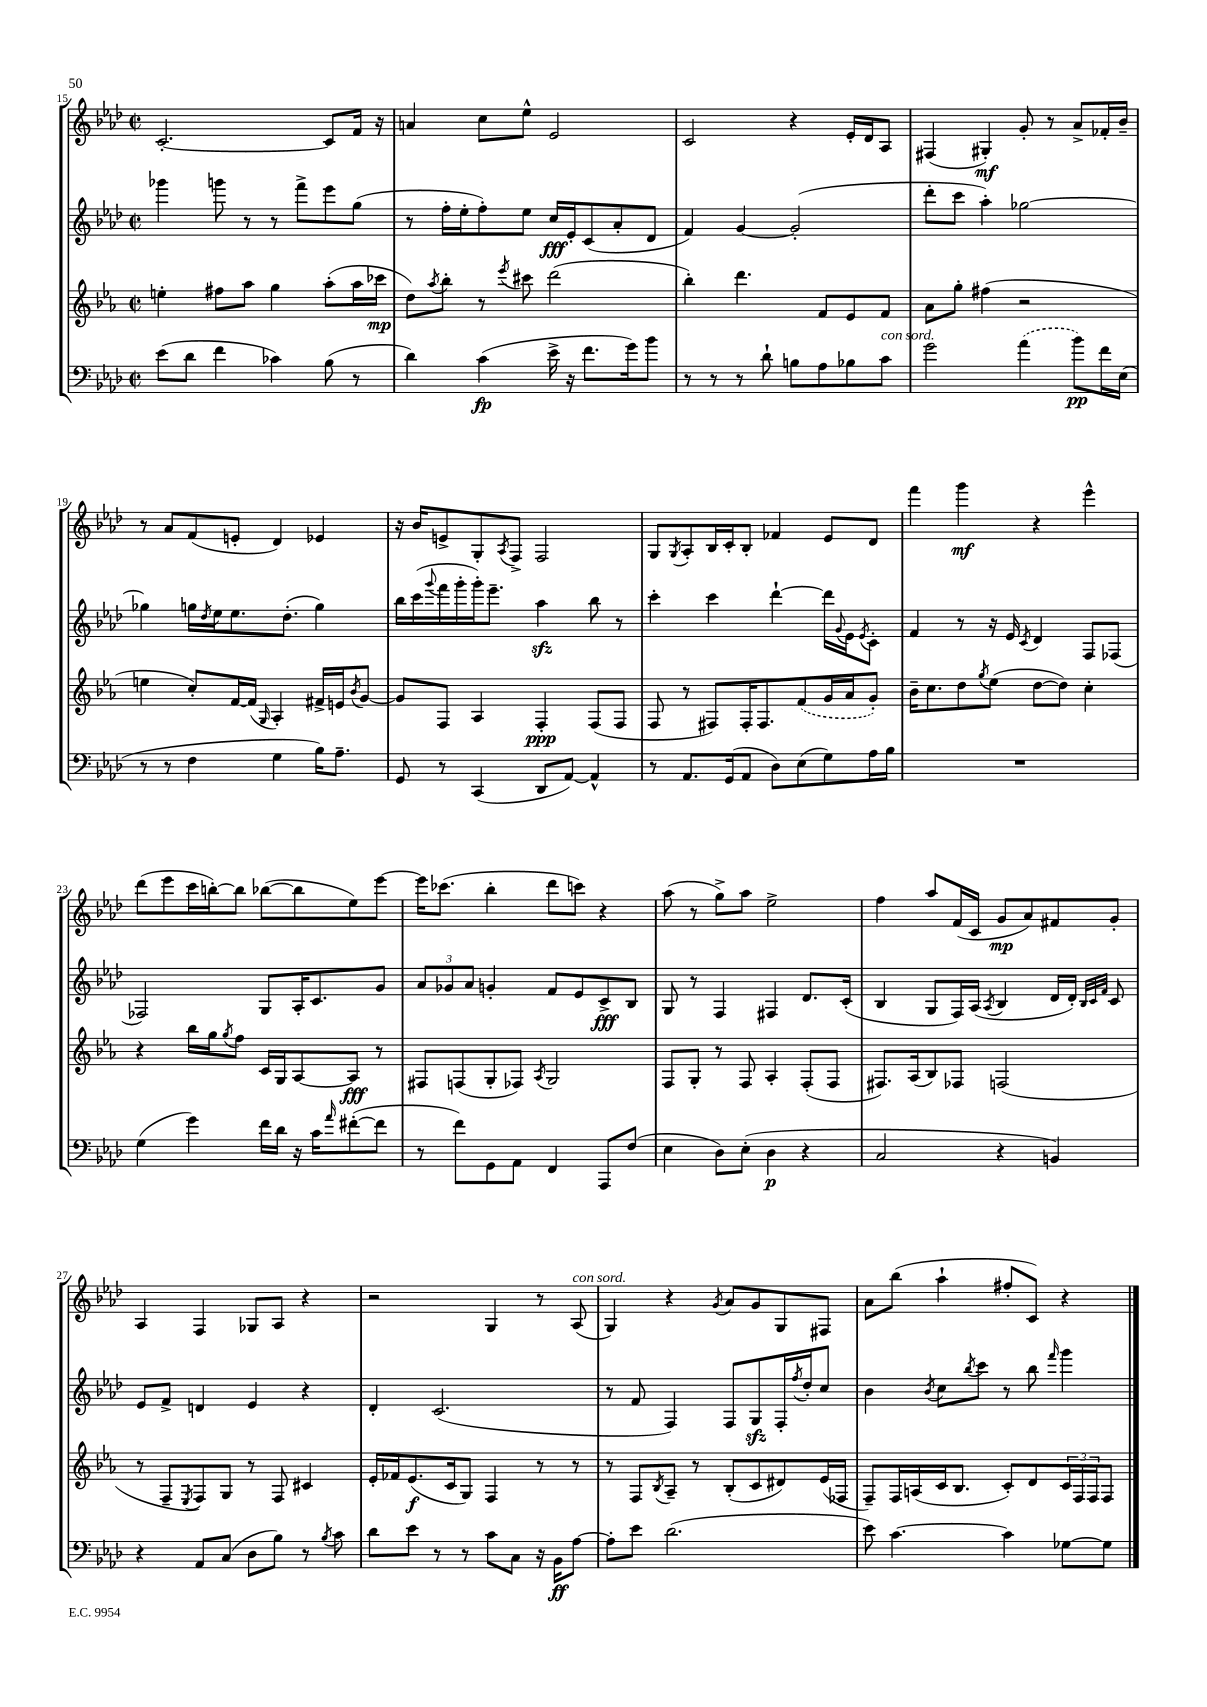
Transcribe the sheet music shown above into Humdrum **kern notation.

**kern	**kern	**kern	**kern
*staff4	*staff3	*staff2	*staff1
*clefF4	*clefG2	*clefG2	*clefG2
*k[b-e-a-d-]	*k[b-e-a-]	*k[b-e-a-d-]	*k[b-e-a-d-]
*M2/2	*M2/2	*M2/2	*M2/2
*met(c|)	*met(c|)	*met(c|)	*met(c|)
(8e-	4ee'	4ggg-	[2.c'
8d-	.	.	.
4f	8ff#	8ggg	.
.	8aa-	8r	.
4c-)	4gg	8r	.
.	.	8fff^	.
(8B-	(8aa-'	8eee-	8c]
8r	16aa-	(8gg	16f
.	16ccc-	.	16r
=	=	=	=
4d-)	8dd)	8r	4a
.	8qaa-	.	.
.	8bb-'	16ff'	.
.	.	16ee-'	.
(4c	8r	8ff')	8cc
.	8qeee-	.	.
.	8ccc#	8ee-	8ee-^^
16e-^	(2ddd	16cc	2e-
16r	.	16e-'	.
8.f	.	(8c	.
.	.	8a-'	.
16g)	.	.	.
8b-	.	8d-	.
=	=	=	=
8r	4bb-')	4f)	2c
8r	.	.	.
8r	4.ddd	[4g	.
8d-`	.	.	.
8B	.	(2g']	4r
8A-	8f	.	.
8B-	8e-	.	16e-'
.	.	.	16d-
8c	8f	.	8A-
=	=	=	=
2g	8a-	8ddd-'	(4F#
.	8gg'	8ccc	.
.	(4ff#	4aa-')	4G#')
(4a-	2r	[2gg-	8g'
.	.	.	8r
8b-)	.	.	8a-^
16f	.	.	16f-'
(16E-	.	.	16b-~
=	=	=	=
8r	4ee	4gg-]	8r
8r	.	.	8a-
4F	8cc')	16gg	(8f
.	.	8qdd-	.
.	.	16ee-	.
.	[16f	8.ee-	8e'
.	(16f]	.	.
.	16qqG	.	.
4G	4A-')	.	4d-)
.	.	(8.dd-'	.
16B-)	16f#^	4gg)	4e-
8.A-~	16e	.	.
.	8qb-	.	.
.	[8g	.	.
=	=	=	=
8GG	8g]	16bb-	16r
.	.	(16ccc	16b-
.	.	8qqggg	.
8r	8F	16fff	8e^
.	.	16ggg'	.
(4CC	4A-	16ggg')	8G'
.	.	8.eee-~	.
.	.	.	8qA-
.	.	.	8F^
8DD-	4F'	4aa-	2F
[8AA-)	.	.	.
4AA-^^]	(8F	8bb-	.
.	8F	8r	.
=	=	=	=
8r	8F	4ccc'	8G
.	.	.	8qG
8.AA-	8r	.	8A-'
.	8F#)	4ccc	16B-
(16GG	.	.	16c'
8AA-	16F#'	.	8B-'
.	8.F#	.	.
8D-)	.	[4ddd-`	4f-
(8E-	(8f	.	.
8G)	16g	16ddd-]	8e-
.	.	8qqg	.
.	16a-	16e-	.
.	.	8qe-	.
16A-	8g')	8c'	8d-
16B-	.	.	.
=	=	=	=
1r	16b-~	4f	4fff
.	8.cc	.	.
.	8dd	8r	4ggg
.	8qgg	.	.
.	(8ee-	16r	.
.	.	16e-	.
.	.	8qc	.
.	[8dd	4d-	4r
.	8dd])	.	.
.	4cc'	8F	4eee-^^
.	.	(8F-	.
=	=	=	=
(4G	4r	2F-)	(8ddd-
.	.	.	8eee-
4g)	16bb-	.	16ccc
.	16gg	.	[16bb')
.	8qgg	.	.
.	8ff	.	8bb]
16f	16c	8G	([8bb-
16d-	16G	.	.
16r	[8A-	16A-'	8bb-]
16c	.	8.c	.
16qqa-	.	.	.
([8f#'	8A-]	.	8ee-)
8f#]	8r	8g	[8eee-
=	=	=	=
8r	8F#	12a-	16eee-]
.	.	.	(8.ccc-
.	.	12g-	.
8f)	(8F	.	.
.	.	12a-	.
8GG	8G'	4g'	4bb-'
8AA-	8F-)	.	.
.	8qA-	.	.
4FF	2G	8f	8ddd-
.	.	8e-	8ccc)
8AAA-	.	8c^	4r
(8F	.	8B-	.
=	=	=	=
4E-	8F	8G	(8aa-
.	8G'	8r	8r
8D-)	8r	4F	8gg^)
(8E-'	8F	.	8aa-
4D-	4A-'	4F#	2ee-^
4r	(8F'	8.d-	.
.	8F	.	.
.	.	(16c'	.
=	=	=	=
2C	8.F#)	4B-	4ff
.	(16A-	.	.
.	8B-)	8G	8aa-
.	8F-	16F)	(16f
.	.	(16A-	16c
.	.	8qA-	.
4r	(2F	4B-	8g
.	.	.	8a-)
4BB)	.	16d-	8f#
.	.	16d-')	.
.	.	32qqB-	.
.	.	32qqc	.
.	.	32qqf	.
.	.	8c	8g'
=	=	=	=
4r	8r	8e-	4A-
.	8F~	8f^	.
.	8qE-	.	.
8AA-	8F)	4d	4F
(8C	8G	.	.
8D-	8r	4e-	8G-
8B-)	8F	.	8A-
8r	4c#	4r	4r
8qB-	.	.	.
8c	.	.	.
=	=	=	=
8d-	16e-'	4d-'	2r
.	16f-	.	.
8e-	(8.e-	.	.
8r	.	(2.c	.
.	16c	.	.
8r	8G)	.	.
8c	4F	.	4G
8C	.	.	.
16r	8r	.	8r
16BB-	.	.	.
[8A-	8r	.	(8A-
=	=	=	=
8A-']	8r	8r	4G)
8e-	8F	8f	.
.	8qB-	.	.
(2.d-	8A-~	4F)	4r
.	8r	.	.
.	.	.	8qg
.	(8B-'	8F	8a-
.	8c	8G	8g
.	8d#)	16F'	8G
.	.	8qff	.
.	.	16dd-'	.
.	(16e-	8cc	8F#
.	16F-	.	.
=	=	=	=
8e-)	8F~)	4b-	8a-
[4.c	16F	.	(8bb-
.	(16A	.	.
.	.	8qb-	.
.	16c	8cc	4aa-`
.	8.B-	.	.
.	.	8qbb-	.
.	.	8ccc	.
4c]	8c')	8r	8ff#'
.	8d	8bb-	8c)
.	.	16qqfff	.
[8G-	24c	4ggg	4r
.	24F	.	.
.	24F	.	.
8G-]	8F	.	.
==	==	==	==
*-	*-	*-	*-
